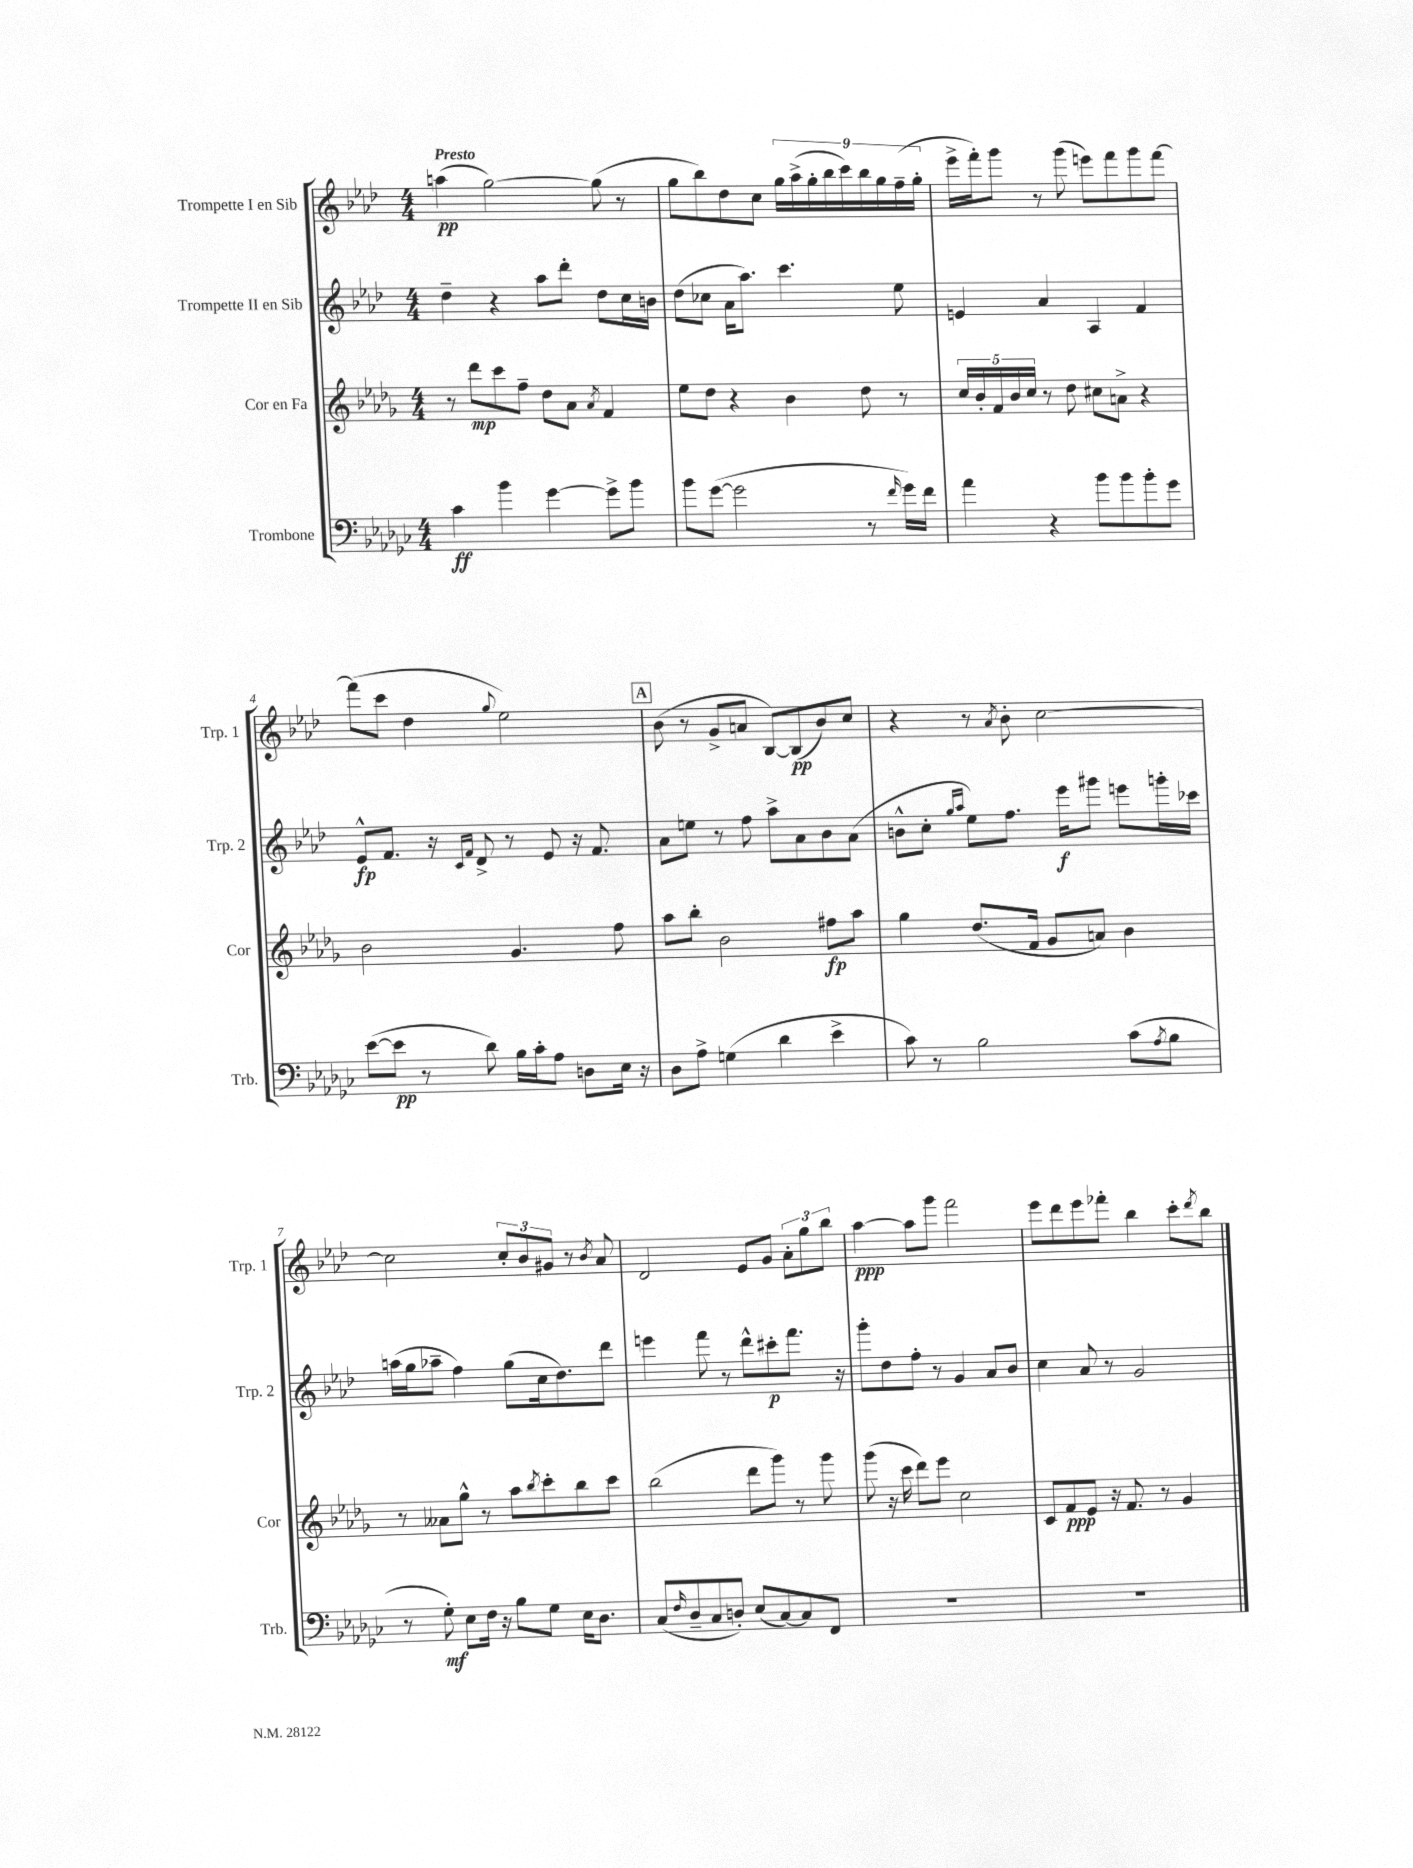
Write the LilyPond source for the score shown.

<<
\new StaffGroup <<
\new Staff = "s0" \with { instrumentName = "Trompette I en Sib" shortInstrumentName = "Trp. 1" } {
    \clef treble \key aes \major \numericTimeSignature \time 4/4 \tempo "Presto"
    a''4\pp( g''2~) g''8( r8 |
    g''8 bes''8) des''8 c''8 \tuplet 9/8 { g''16 aes''16->( g''16-. bes''16 c'''16) bes''16 g''16 f''16--( g''16-. } |
    ees'''16-> f'''16-.) g'''8 r8 g'''8( e'''8) f'''8 g'''8 f'''8~ |
    f'''8( c'''8 des''4 \appoggiatura { g''8 } ees''2) |
    \mark \markup { \box "A" } bes'8( r8 g'8-> a'8 bes8~) bes8\pp( bes'8) c''8 |
    r4 r8 \acciaccatura { aes'8 } bes'8-. c''2~ |
    c''2 \tuplet 3/2 { c''8-. bes'8 gis'8 } r8 \acciaccatura { bes'8 } aes'8 |
    des'2 ees'8 g'8 \tuplet 3/2 { aes'8-. g''8 bes''8 } |
    aes''4~\ppp aes''8 g'''8 f'''2 |
    ees'''8 des'''8 ees'''8 fes'''8-. bes''4 c'''8-. \acciaccatura { des'''8 } bes''8 \bar "|." |
}
\new Staff = "s1" \with { instrumentName = "Trompette II en Sib" shortInstrumentName = "Trp. 2" } {
    \clef treble \key aes \major \numericTimeSignature \time 4/4
    des''4-- r4 aes''8 des'''8-. des''8 c''16 b'16 |
    des''8( ces''8 aes'16 aes''8.) c'''4. ees''8 |
    e'4 aes'4 aes4 f'4 |
    ees'8-^\fp f'8. r16 \grace { c'16 f'16 } des'8-> r8 ees'8 r16 f'8. |
    \mark \markup { \box "A" } aes'8 e''8 r8 f''8 aes''8-> aes'8 bes'8 aes'8( |
    b'8-^ c''8-. \grace { g''16 aes''16 } ees''8) f''8. ees'''16\f gis'''8 e'''8 g'''16-. ces'''16 |
    a''16( g''16 aes''8-- f''4) g''8( c''16 des''8.) des'''8 |
    e'''4 f'''8 r8 des'''8-^ cis'''8-.\p f'''8. r16 |
    g'''8-. des''8 f''8-. r8 g'4 aes'8 bes'8 |
    c''4 aes'8 r8 g'2 \bar "|." |
}
\new Staff = "s2" \with { instrumentName = "Cor en Fa" shortInstrumentName = "Cor" } {
    \clef treble \key des \major \numericTimeSignature \time 4/4
    r8 des'''8\mp c'''8 f''8-- des''8 aes'8 \acciaccatura { aes'8 } f'4 |
    ees''8 des''8 r4 bes'4 des''8 r8 |
    \tuplet 5/4 { c''16 bes'16-. f'16 bes'16 c''16 } r8 des''8 cis''8 a'8-> r4 |
    bes'2 ges'4. f''8 |
    \mark \markup { \box "A" } aes''8 bes''8-. bes'2 fis''8\fp aes''8 |
    ges''4 des''8.( f'16 ges'8 a'8) bes'4 |
    r8 aeses'8 ges''8-^ r8 aes''8 \acciaccatura { bes''8 } c'''8-. bes''8 c'''8 |
    bes''2( des'''8 ges'''8) r8 ges'''8 |
    ges'''8( r16 c'''16 des'''8) ees'''8 c''2 |
    c'8 f'8\ppp ees'8 r16 f'8. r8 ges'4 \bar "|." |
}
\new Staff = "s3" \with { instrumentName = "Trombone" shortInstrumentName = "Trb." } {
    \clef bass \key ges \major \numericTimeSignature \time 4/4
    ces'4\ff bes'4 ges'4~ ges'8-> bes'8 |
    bes'8 ges'8~( ges'2 r8 \grace { f'16 } ges'16) f'16 |
    aes'4 r4 bes'8 bes'8 bes'8-. ges'8 |
    ees'8~( ees'8\pp r8 des'8) bes16 ces'16-. aes8 d8 ees16 r16 |
    \mark \markup { \box "A" } des8 aes8-> g4( des'4 ees'4-> |
    ces'8) r8 bes2 ces'8( \acciaccatura { aes8 } bes8 |
    r8 ges8-.\mf) ees8 f16 r16 bes8 ges8 ees16 des8. |
    ces8( \grace { f16 } des8-- ces8 d8-.) ees8( ces8~) ces8 f,8 |
    R1 |
    R1 \bar "|." |
}
>>
>>
